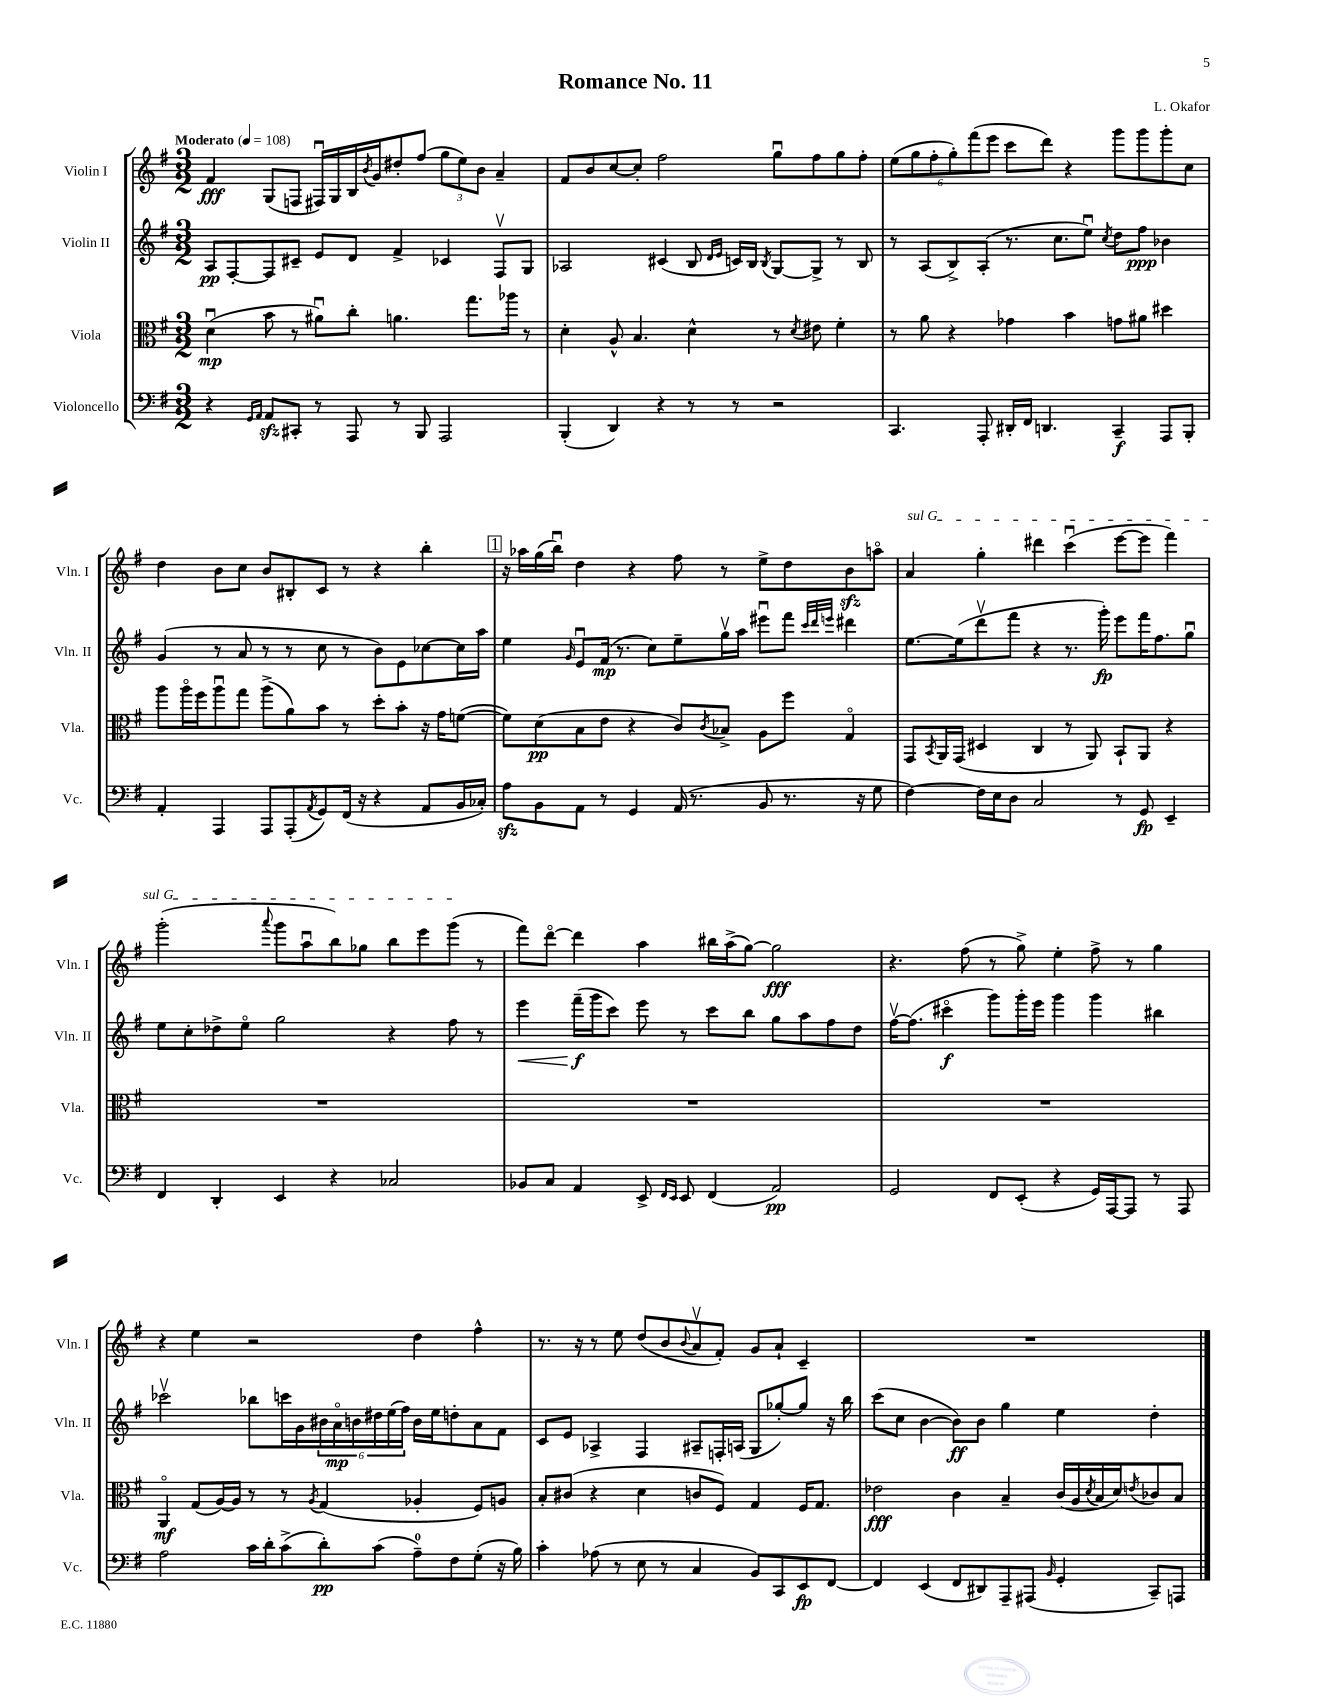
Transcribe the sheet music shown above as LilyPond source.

\header { title = "Romance No. 11" composer = "L. Okafor" }
<<
\new StaffGroup <<
\new Staff = "s0" \with { instrumentName = "Violin I" shortInstrumentName = "Vln. I" } {
    \clef treble \key g \major \numericTimeSignature \time 3/2 \tempo "Moderato" 4 = 108
    fis'4\fff g8( f8 fis16\downbow) g16 b16 \acciaccatura { b'8 } g'16 dis''8-. fis''8( \tuplet 3/2 { g''8 e''8) b'8 } a'4-- |
    fis'8 b'8 c''8~ c''8-. fis''2 g''8\downbow fis''8 g''8 fis''8-. |
    \tuplet 6/4 { e''8( g''8 fis''8-. g''8-.) fis'''8( e'''8 } c'''8 d'''8) r4 g'''8 g'''8 g'''8-. c''8 |
    d''4 b'8 c''8 b'8 bis8-. c'8 r8 r4 b''4-. |
    \mark \markup { \box "1" } r16 aes''16 g''16( b''16\downbow) d''4 r4 fis''8 r8 e''8-> d''8 b'8\sfz a''8\flageolet |
    \once \override TextSpanner.bound-details.left.text = \markup { \italic "sul G" } a'4\startTextSpan g''4-. dis'''4 c'''4\downbow( e'''8~ e'''8 fis'''4) |
    g'''2-.( \appoggiatura { a'''8 } g'''8 a''8\downbow b''8) ges''8 b''8 e'''8 g'''8\stopTextSpan( r8 |
    fis'''8) d'''8~\flageolet d'''4 a''4 bis''16 a''16->( g''8~) g''2\fff |
    r4. fis''8( r8 g''8->) e''4-. fis''8-> r8 g''4 |
    r4 e''4 r2 d''4 fis''4-^ |
    r8. r16 r8 e''8 d''8( b'8 \appoggiatura { b'8 } a'8\upbow fis'8-.) g'8 a'8-! c'4-- |
    R1. \bar "|." |
}
\new Staff = "s1" \with { instrumentName = "Violin II" shortInstrumentName = "Vln. II" } {
    \clef treble \key g \major \numericTimeSignature \time 3/2
    a8\pp fis8~-. fis8 cis'8-- e'8 d'8 fis'4-> ces'4 fis8\upbow g8 |
    aes2 cis'4( b8 \grace { d'16 e'16 } c'16) b16 \acciaccatura { b8 } g8~ g8-> r8 b8 |
    r8 a8( b8->) a8-.( r8. c''8. e''8\downbow) \acciaccatura { c''8 } d''8 fis''8\ppp bes'4 |
    g'4( r8 a'8 r8 r8 c''8 r8 b'8) e'8 ces''8~ ces''16 a''16 |
    \mark \markup { \box "1" } e''4 \grace { g'16 } e'8\downbow fis'16\mp( r8. c''8) e''8-- g''16\upbow a''16 eis'''8\downbow fis'''8 \grace { c'''32 d'''32 e'''32 } dis'''4 |
    e''8.~ e''16( d'''8\upbow fis'''8 r4 r8. g'''16-.\fp) e'''8 fis'''16 fis''8. g''8\downbow |
    e''8 c''8-. des''8-> e''8\flageolet g''2 r4 fis''8 r8 |
    e'''4\< fis'''16--\f\!( g'''16 c'''8) e'''8 r8 c'''8 b''8 g''8 a''8 fis''8 d''8 |
    fis''16~\upbow fis''8.( cis'''4\flageolet\f g'''8) g'''16-. e'''16 g'''4 g'''4 bis''4 |
    ces'''2\upbow bes''8 c'''16 g'16 \tuplet 6/4 { bis'16 a'16\flageolet\mp b'16 dis''16 e''16( fis''16) } b'16 e''16 d''8-. a'8 fis'8 |
    c'8 e'8 aes4-> fis4 ais8-- f16-. a16( g8 ges''8~-.) ges''8 r16 b''16 |
    c'''8( c''8 b'4~ b'8\ff) b'8 g''4 e''4 d''4-. \bar "|." |
}
\new Staff = "s2" \with { instrumentName = "Viola" shortInstrumentName = "Vla." } {
    \clef alto \key g \major \numericTimeSignature \time 3/2
    d'4\downbow\mp( b'8 r8 ais'8\downbow) c''8-. a'4. g''8. aes''16 r8 |
    d'4-. a8-^ b4. d'4-^ r8 \acciaccatura { d'8 } eis'8 fis'4-. |
    r8 a'8 r4 ges'4 b'4 g'8 ais'8 dis''4 |
    a''8 a''16\flageolet fis''16 a''8\downbow g''8 a''8->( a'8) b'8 r8 d''8-. b'8-. r16 g'16 f'8~( |
    \mark \markup { \box "1" } f'8) d'8\pp( b8 e'8 r4 c'8) \acciaccatura { c'8 } bes8-> a8 fis''8 g4\flageolet |
    g,8 \acciaccatura { b,8 } a,16 g,16( dis4 c4 r8 a,8) b,8-! a,8 r4 |
    R1. |
    R1. |
    R1. |
    a,4\flageolet\mf g8( a16~) a16 r8 r8 \acciaccatura { a8 } g4( aes4-. fis8) a8 |
    b8-. cis'8( r4 d'4 c'8 fis8) g4 fis16 g8. |
    ees'2\fff c'4 b4-- c'16( a16 \acciaccatura { d'8 } b16 d'16) \acciaccatura { e'8 } ces'8 b8 \bar "|." |
}
\new Staff = "s3" \with { instrumentName = "Violoncello" shortInstrumentName = "Vc." } {
    \clef bass \key g \major \numericTimeSignature \time 3/2
    r4 \grace { g,16 a,16 } a,8\sfz cis,8-. r8 a,,8 r8 b,,8 a,,2 |
    b,,4-.( d,4) r4 r8 r8 r2 |
    c,4. a,,8-. dis,16-. fis,16 d,4. c,4--\f a,,8 b,,8-. |
    a,4-. a,,4 a,,8 a,,8-.( \acciaccatura { a,8 } g,8) fis,16( r16 r4 a,8 b,16 ces16-.) |
    \mark \markup { \box "1" } a8\sfz b,8 a,8 r8 g,4 a,16( r8. b,8 r8. r16 g8 |
    fis4~) fis16 e16 d8 c2 r8 g,8\fp e,4-- |
    fis,4 d,4-. e,4 r4 ces2 |
    bes,8 c8 a,4 e,8-> \grace { fis,16 e,16 } e,8 fis,4( a,2\pp) |
    g,2 fis,8 e,8-.( r4 g,16) a,,16~ a,,8 r8 a,,8 |
    a2 c'16 d'16-. c'8->( d'8-.\pp) c'8( a8-0--) fis8 g8-.( r16 b16) |
    c'4-. aes8( r8 e8 r8 c4 b,8) c,8 e,8\fp fis,8~ |
    fis,4 e,4( fis,8 dis,8) a,,8-- ais,,8( \grace { b,16 } g,4-. c,8--) a,,8 \bar "|." |
}
>>
>>
\layout { \context { \Score \remove "Bar_number_engraver" } }
